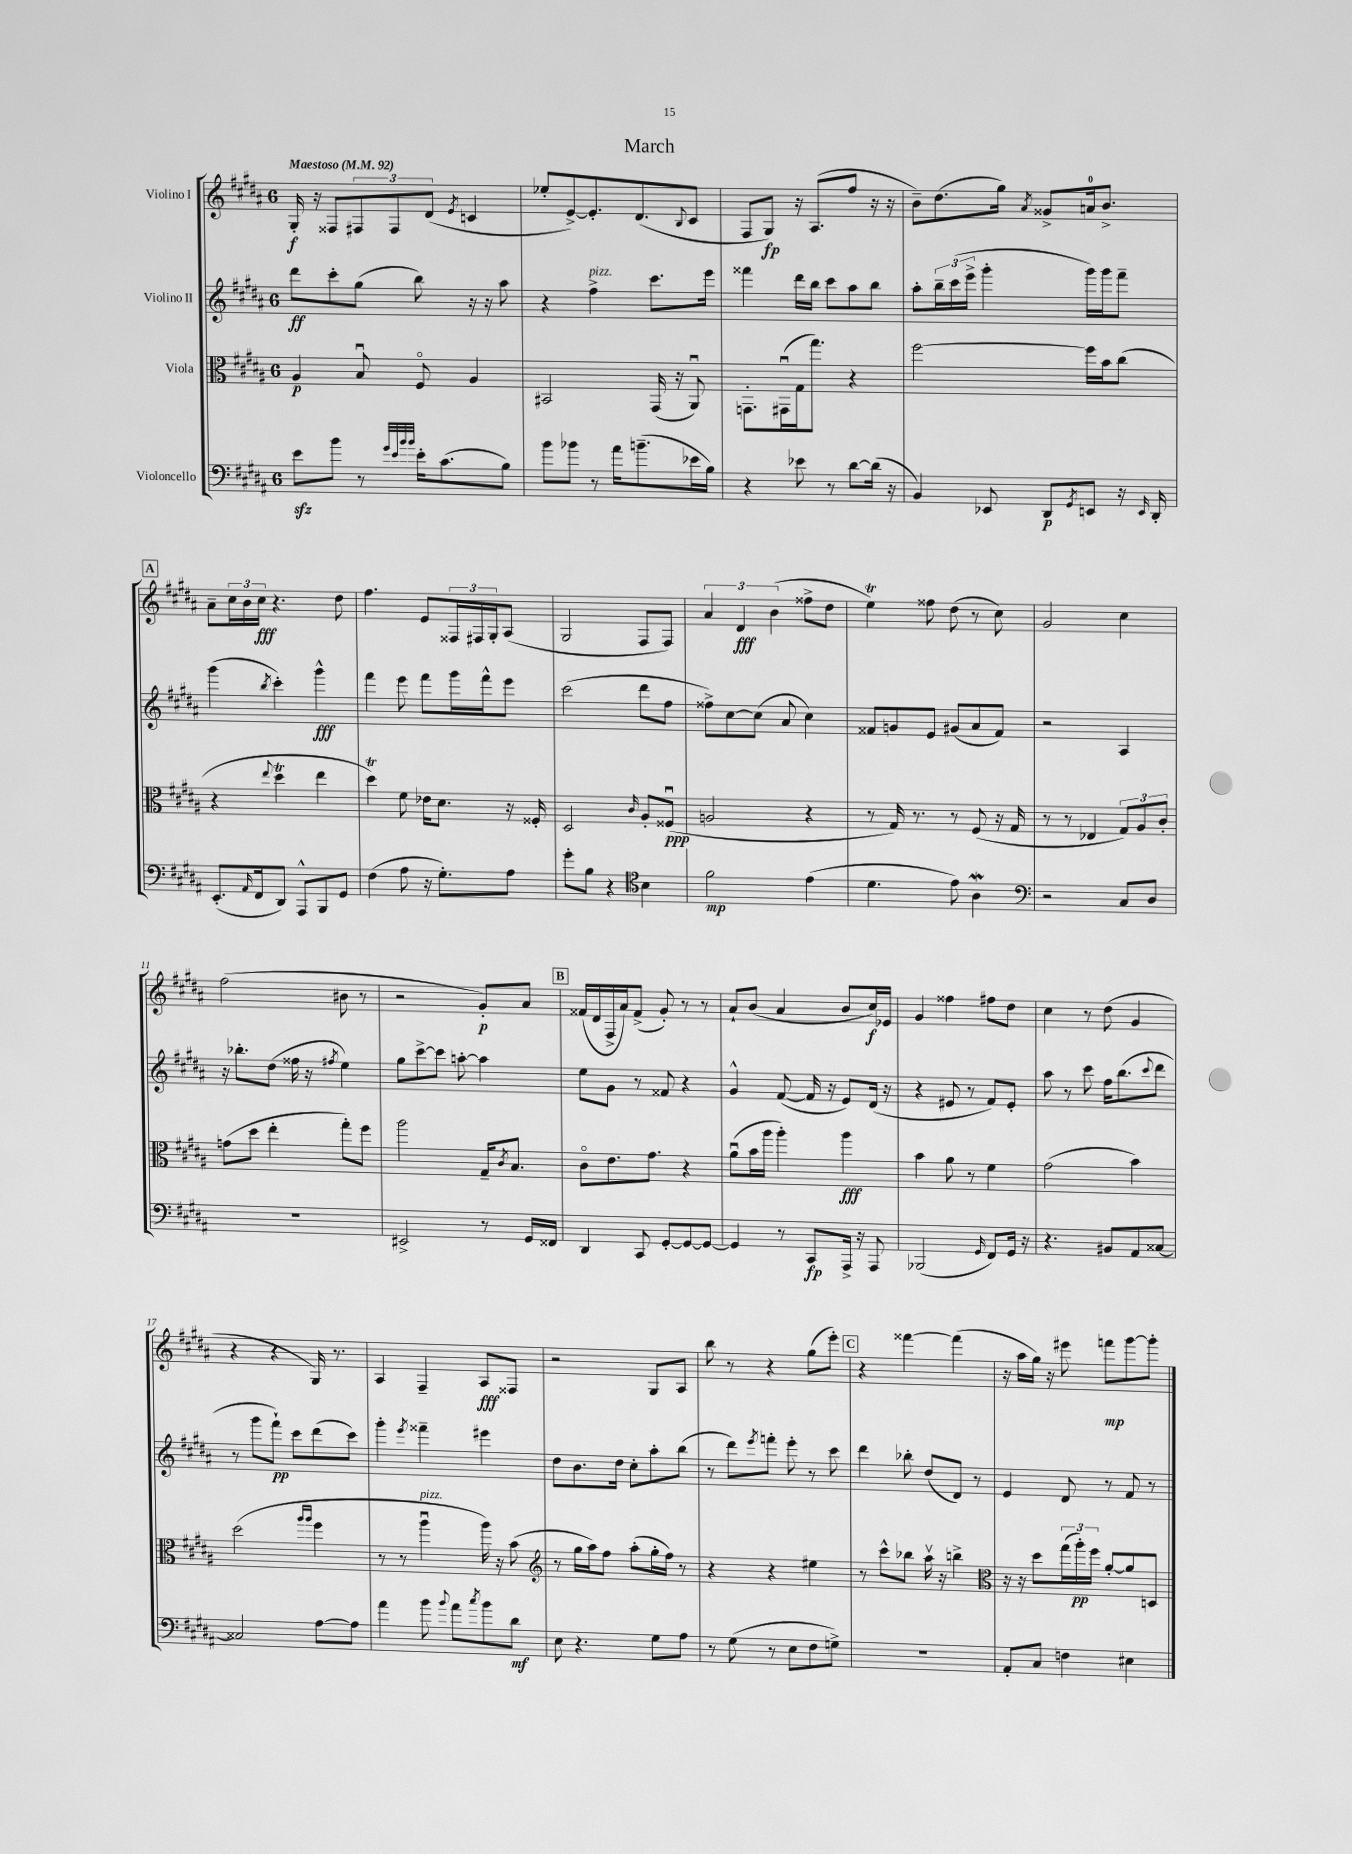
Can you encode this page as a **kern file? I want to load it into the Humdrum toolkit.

**kern	**dynam	**kern	**dynam	**kern	**dynam	**kern	**dynam
*part4	*part4	*part3	*part3	*part2	*part2	*part1	*part1
*staff4	*staff4	*staff3	*staff3	*staff2	*staff2	*staff1	*staff1
*I"Violoncello	*	*I"Viola	*	*I"Violino II	*	*I"Violino I	*
*clefF4	*	*clefC3	*	*clefG2	*	*clefG2	*
*k[f#c#g#d#a#]	*	*k[f#c#g#d#a#]	*	*k[f#c#g#d#a#]	*	*k[f#c#g#d#a#]	*
*M6/8	*	*M6/8	*	*M6/8	*	*M6/8	*
*MM92	*	*MM92	*	*MM92	*	*MM92	*
=1	=1	=1	=1	=1	=1	=1	=1
!	!	!	!	!	!	!LO:TX:a:B:t=Maestoso	!
8ezz\L	.	4A#/	p	8ddd#\L	ff	16G#'/	f
.	.	.	.	.	.	16r	.
8b\J	.	.	.	8ccc#'\	.	8F##X/L	.
8r	.	8Bu/	.	(8gg#\J	.	12F#X/	.
.	.	.	.	.	.	12F#/	.
32qqg#/LLL	.	.	.	.	.	.	.
32qqe/	.	.	.	.	.	.	.
32qqb/	.	.	.	.	.	.	.
32qqb/JJJ	.	.	.	.	.	.	.
16e'\KL	.	8F#/	.	8bb\)	.	.	.
.	.	.	.	.	.	(12d#/J	.
(8.c#\	.	.	.	.	.	.	.
.	.	.	.	.	.	8qe/	.
.	.	4A#/	.	16r	.	4cn/	.
.	.	.	.	16r	.	.	.
8B\J)	.	.	.	8aa#\	.	.	.
=2	=2	=2	=2	=2	=2	=2	=2
8b\L	.	2BB#X/	.	4r	.	8ee-X'/L	.
8b-X\J	.	.	.	.	.	[8e^/)	.
!	!	!	!	!LO:TX:a:i:t=pizz.	!	!	!
8r	.	.	.	4ff#^\	.	8.e'/]	.
16a#\KL	.	.	.	.	.	.	.
(8.bn~\	.	.	.	.	.	(8.d#/	.
.	.	(16GG#/	.	8.ccc#\L	.	.	.
.	.	16r	.	.	.	.	.
.	.	.	.	.	.	8qqB/	.
16e-X\L	.	8AA#u/)	.	.	.	8c#/J	.
16B\JJ)	.	.	.	16eee\Jk	.	.	.
=3	=3	=3	=3	=3	=3	=3	=3
4r	.	8.GGn'\L	.	4fff##X\	.	8F#/L	.
.	.	.	.	.	.	8G#/J)	fp
.	.	(16GG#Xu\L	.	.	.	.	.
8e-X\	.	16G#\J	.	16ddd#\LL	.	16r	.
.	.	8.gg#\J)	.	16bb\JJ	.	(8.A#/L	.
8r	.	.	.	8ccc#\L	.	.	.
[8d#\L	.	4r	.	8aa#\	.	8ff#/J	.
(16d#\Jk]	.	.	.	8bb\J	.	16r	.
16r	.	.	.	.	.	16r	.
=4	=4	=4	=4	=4	=4	=4	=4
4BB/)	.	[2ff#\	.	8aa#'\L	.	8b~\L)	.
.	.	.	.	24bb~\L	.	(8.dd#\	.
.	.	.	.	(24ccc#\	.	.	.
.	.	.	.	24eee^\JJ	.	.	.
8EE-X/	.	.	.	4ggg#'\	.	.	.
.	.	.	.	.	.	16gg#\Jk)	.
.	.	.	.	.	.	8qa#/	.
8DD#/L	p	.	.	.	.	8g##X^/L	.
8qGG#/	.	.	.	.	.	.	.
8EEn/J	.	16ff#\LL]	.	16ggg#\LL)	.	16an/k	.
.	.	16b\J	.	16ggg#\J	.	8.b^/J	.
16r	.	(8cc#\J	.	8fff#~\J	.	.	.
16qqEE/	.	.	.	.	.	.	.
16DD#'/	.	.	.	.	.	.	.
!!LO:LB:g=z
!!LO:REH:place=s1:t=A
=5	=5	=5	=5	=5	=5	=5	=5
(8.EE'/L	.	4r	.	(4ggg#\	.	8a#~\L	.
.	.	.	.	.	.	24cc#\L	.
.	.	.	.	.	.	24b\	.
16qqAA#/	.	.	.	.	.	.	.
16FF#/k	.	.	.	.	.	.	.
.	.	.	.	.	.	24cc#\JJ	fff
.	.	8qqee/	.	8qbb/	.	.	.
8DD#/J)	.	4dd#t\	.	4ccc#'\)	.	4.r	.
8AAA#^^/L	.	.	.	.	.	.	.
8BBB/	.	4ee\	.	4ggg#^^\	fff	.	.
8GG#/J	.	.	.	.	.	8dd#\	.
=6	=6	=6	=6	=6	=6	=6	=6
(4F#\	.	4dd#t\)	.	4fff#\	.	4.ff#\	.
8A#\	.	8f#\	.	8eee\	.	.	.
16r	.	16e-X\KL	.	8fff#\L	.	8e/L	.
8.G#'\L)	.	8.d#\J	.	.	.	.	.
.	.	.	.	16ggg#\L	.	24F##X/L	.
.	.	.	.	.	.	24F#X/	.
.	.	.	.	16fff#^^\J	.	.	.
.	.	.	.	.	.	24G#'/J	.
8A#\J	.	16r	.	8eee\J	.	(8A#/J	.
.	.	16F##X'/	.	.	.	.	.
=7	=7	=7	=7	=7	=7	=7	=7
8g#'\L	.	2D#/	.	(2ccc#\	.	2G#/	.
8B\J	.	.	.	.	.	.	.
4r	.	.	.	.	.	.	.
*clefC4	*	*	*	*	*	*	*
.	.	16qqc#/	.	.	.	.	.
4B\	.	8A#'/L	.	8ddd#\L	.	8F#/L	.
.	.	(8F##Xu/J	ppp	8ff#\J	.	8F#/J)	.
=8	=8	=8	=8	=8	=8	=8	=8
2f#\	mp	2An/	.	8ff##X^\L)	.	6a#/	.
.	.	.	.	[8cc#\	.	.	.
.	.	.	.	.	.	6d#/	fff
.	.	.	.	(8cc#\J]	.	.	.
.	.	.	.	.	.	(6b\	.
.	.	.	.	8a#/	.	.	.
(4e\	.	4r	.	4cc#\)	.	8ff##X^\L	.
.	.	.	.	.	.	8dd#\J	.
=9	=9	=9	=9	=9	=9	=9	=9
4.d#\	.	8r	.	8f##X/L	.	4eeT\)	.
.	.	16G#/)	.	8gn/	.	.	.
.	.	8.r	.	.	.	.	.
.	.	.	.	8e/J	.	8ff##X\	.
8e\)	.	8r	.	(8g#X/L	.	(8dd#\	.
4A#W\	.	(8F#/	.	8a#/	.	8r	.
.	.	16r	.	8f##/J)	.	8cc#\)	.
.	.	16G#/	.	.	.	.	.
=10	=10	=10	=10	=10	=10	=10	=10
*clefF4	*	*	*	*	*	*	*
2r	.	8r	.	2r	.	2g#/	.
.	.	8r	.	.	.	.	.
.	.	4E-X/	.	.	.	.	.
8C#/L	.	12G#/L)	.	4A#/	.	4cc#\	.
.	.	12A#/	.	.	.	.	.
8D#/J	.	.	.	.	.	.	.
.	.	12c#'/J	.	.	.	.	.
!!LO:LB:g=z
=11	=11	=11	=11	=11	=11	=11	=11
2.r	.	(8gn\L	.	16r	.	(2ff#\	.
.	.	.	.	8.bb-X'\L	.	.	.
.	.	8dd#\J	.	.	.	.	.
.	.	4ee'\	.	(8dd#\J	.	.	.
.	.	.	.	16ff##X\	.	.	.
.	.	.	.	16r	.	.	.
.	.	.	.	8qff#X/	.	.	.
.	.	8gg#'\L)	.	4ee\)	.	8b#X\	.
.	.	8ff#\J	.	.	.	8r	.
=12	=12	=12	=12	=12	=12	=12	=12
2EE#X^/	.	2aa#\	.	8gg#\L	.	2r	.
.	.	.	.	[8ccc#^\	.	.	.
.	.	.	.	8ccc#\J]	.	.	.
.	.	.	.	[8aan'\	.	.	.
8r	.	16G#~/KL	.	4aa\]	.	8g#'/L)	p
.	.	8qc#/	.	.	.	.	.
.	.	8.B/J	.	.	.	.	.
16GG#/LL	.	.	.	.	.	8a#/J	.
16FF##X/JJ	.	.	.	.	.	.	.
!!LO:REH:place=s1:t=B
=13	=13	=13	=13	=13	=13	=13	=13
4DD#/	.	8c#\L	.	8ee\L	.	(16f##X/LL	.
.	.	.	.	.	.	16d#/	.
.	.	8.e\	.	8g#\J	.	16F#^/	.
.	.	.	.	.	.	16a#/J)	.
8CC#/	.	.	.	8r	.	(8f##^/J	.
.	.	8.g#\J	.	.	.	.	.
[8GG#'/L	.	.	.	8f##X/	.	8g#'/)	.
8GG#/_	.	4r	.	4r	.	8r	.
8GG#/J_	.	.	.	.	.	8r	.
=14	=14	=14	=14	=14	=14	=14	=14
4GG#/]	.	(8a#u\L	.	4g#^^/	.	8a#`/L	.
.	.	16b\L	.	.	.	(8b/J	.
.	.	16aa#\JJ	.	.	.	.	.
8r	.	4aa#'\)	.	([8f#/	.	4a#/	.
8CC#/L	fp	.	.	16f#/]	.	.	.
.	.	.	.	16r	.	.	.
16AAA#^/Jk	.	4aa#\	fff	8e/L)	.	8b/L	.
16r	.	.	.	.	.	.	.
8AAA#/	.	.	.	(16d#/Jk	.	16cc#/L)	f
.	.	.	.	16r	.	16e-X/JJ	.
=15	=15	=15	=15	=15	=15	=15	=15
(2BBB-X/	.	4b\	.	4r	.	4g#/	.
.	.	8a#\	.	8e#X/	.	4ff##X\	.
.	.	8r	.	8r	.	.	.
16qqGG#/	.	.	.	.	.	.	.
8FF#/L)	.	4f#\	.	8f#/L)	.	8ff#X\L	.
16GG#/Jk	.	.	.	8e#'/J	.	8dd#\J	.
16r	.	.	.	.	.	.	.
=16	=16	=16	=16	=16	=16	=16	=16
4.r	.	(2g#\	.	8aa#\	.	4cc#\	.
.	.	.	.	8r	.	.	.
.	.	.	.	8ccc#\	.	8r	.
8BB#X/L	.	.	.	16ff#\KL	.	(8dd#\	.
.	.	.	.	(8.bb\	.	.	.
8AA#/	.	4b\)	.	.	.	4g#/	.
.	.	.	.	8qqccc#/	.	.	.
[8C##X/J	.	.	.	8ddd#\J	.	.	.
!!LO:LB:g=z
=17	=17	=17	=17	=17	=17	=17	=17
2C##X/]	.	(2dd#\	.	8r	.	4r	.
.	.	.	.	8ggg#\L	.	.	.
.	.	.	.	8fff#`\J)	pp	4r	.
.	.	.	.	8ccc#\L	.	.	.
.	.	16qqaa#/LL	.	.	.	.	.
.	.	16qqaa#/JJ	.	.	.	.	.
[8A#\L	.	4ff#\	.	(8ddd#\	.	16G#/)	.
.	.	.	.	.	.	8.r	.
8A#\J]	.	.	.	8ccc#\J)	.	.	.
=18	=18	=18	=18	=18	=18	=18	=18
4a#\	.	8r	.	4ggg#'\	.	4A#/	.
.	.	8r	.	.	.	.	.
.	.	.	.	8qeee/	.	.	.
!	!	!LO:TX:a:i:t=pizz.	!	!	!	!	!
8b\	.	4aa#u\	.	4fff##X~\	.	4F#~/	.
8qqb/	.	.	.	.	.	.	.
8a#\L	.	.	.	.	.	.	.
8qcc#/	.	.	.	.	.	.	.
8b\	.	16aa#\)	.	4eee#X\	.	8A#/L	fff
.	.	16r	.	.	.	.	.
8d#\J	mf	(8b\	.	.	.	8F##X/J	.
=19	=19	=19	=19	=19	=19	=19	=19
*	*	*clefG2	*	*	*	*	*
8E\	.	8r	.	8dd#\L	.	2r	.
4.r	.	16gg#\LL	.	8.b\	.	.	.
.	.	16aa#\J)	.	.	.	.	.
.	.	8ff#\J	.	.	.	.	.
.	.	.	.	16dd#\Jk	.	.	.
.	.	(8aa#'\L	.	8cc#'\L	.	.	.
8G#\L	.	16gg#'\L	.	8aa#'\	.	8G#/L	.
.	.	16ff#\JJ)	.	.	.	.	.
8A#\J	.	8r	.	(8bb\J	.	8A#/J	.
=20	=20	=20	=20	=20	=20	=20	=20
8r	.	4r	.	8r	.	8bb\	.
(8G#\	.	.	.	8ddd#\L)	.	8r	.
.	.	.	.	8qeee/	.	.	.
8r	.	4r	.	8fffn'\J	.	4r	.
8E\L	.	.	.	8eee'\	.	.	.
8F#\	.	4ee#X\	.	8r	.	(8gg#\L	.
8Gn^\J)	.	.	.	8ccc#\	.	8eee'\J)	.
!!LO:REH:place=s1:t=C
=21	=21	=21	=21	=21	=21	=21	=21
2.r	.	8r	.	4ddd#\	.	4r	.
.	.	8ccc#^^\L	.	.	.	.	.
.	.	8bb-X\J	.	8bb-X'\	.	[4fff##X\	.
.	.	16aa#v\	.	(8dd#/L	.	.	.
.	.	16r	.	.	.	.	.
.	.	4bbn^\	.	8d#/J)	.	(4fff##\]	.
.	.	.	.	8r	.	.	.
=22	=22	=22	=22	=22	=22	=22	=22
*	*	*clefC3	*	*	*	*	*
8AA#'/L	.	16r	.	4e/	.	16r	.
.	.	16r	.	.	.	16aa#\LL	.
8C#/J	.	8dd#\L	.	.	.	16gg#\JJ)	.
.	.	.	.	.	.	16r	.
4Fn\	.	(24gg#\L	.	8d#/	.	8eee#X\	.
.	.	24aa#'\)	pp	.	.	.	.
.	.	24ff#\JJ	.	.	.	.	.
.	.	[8a#'/L	.	8r	.	8fffn\L	mp
4E#X\	.	8a#/]	.	8f#/	.	[8ggg#\	.
.	.	8Dn/J	.	8r	.	8ggg#'\J]	.
==	==	==	==	==	==	==	==
*-	*-	*-	*-	*-	*-	*-	*-
